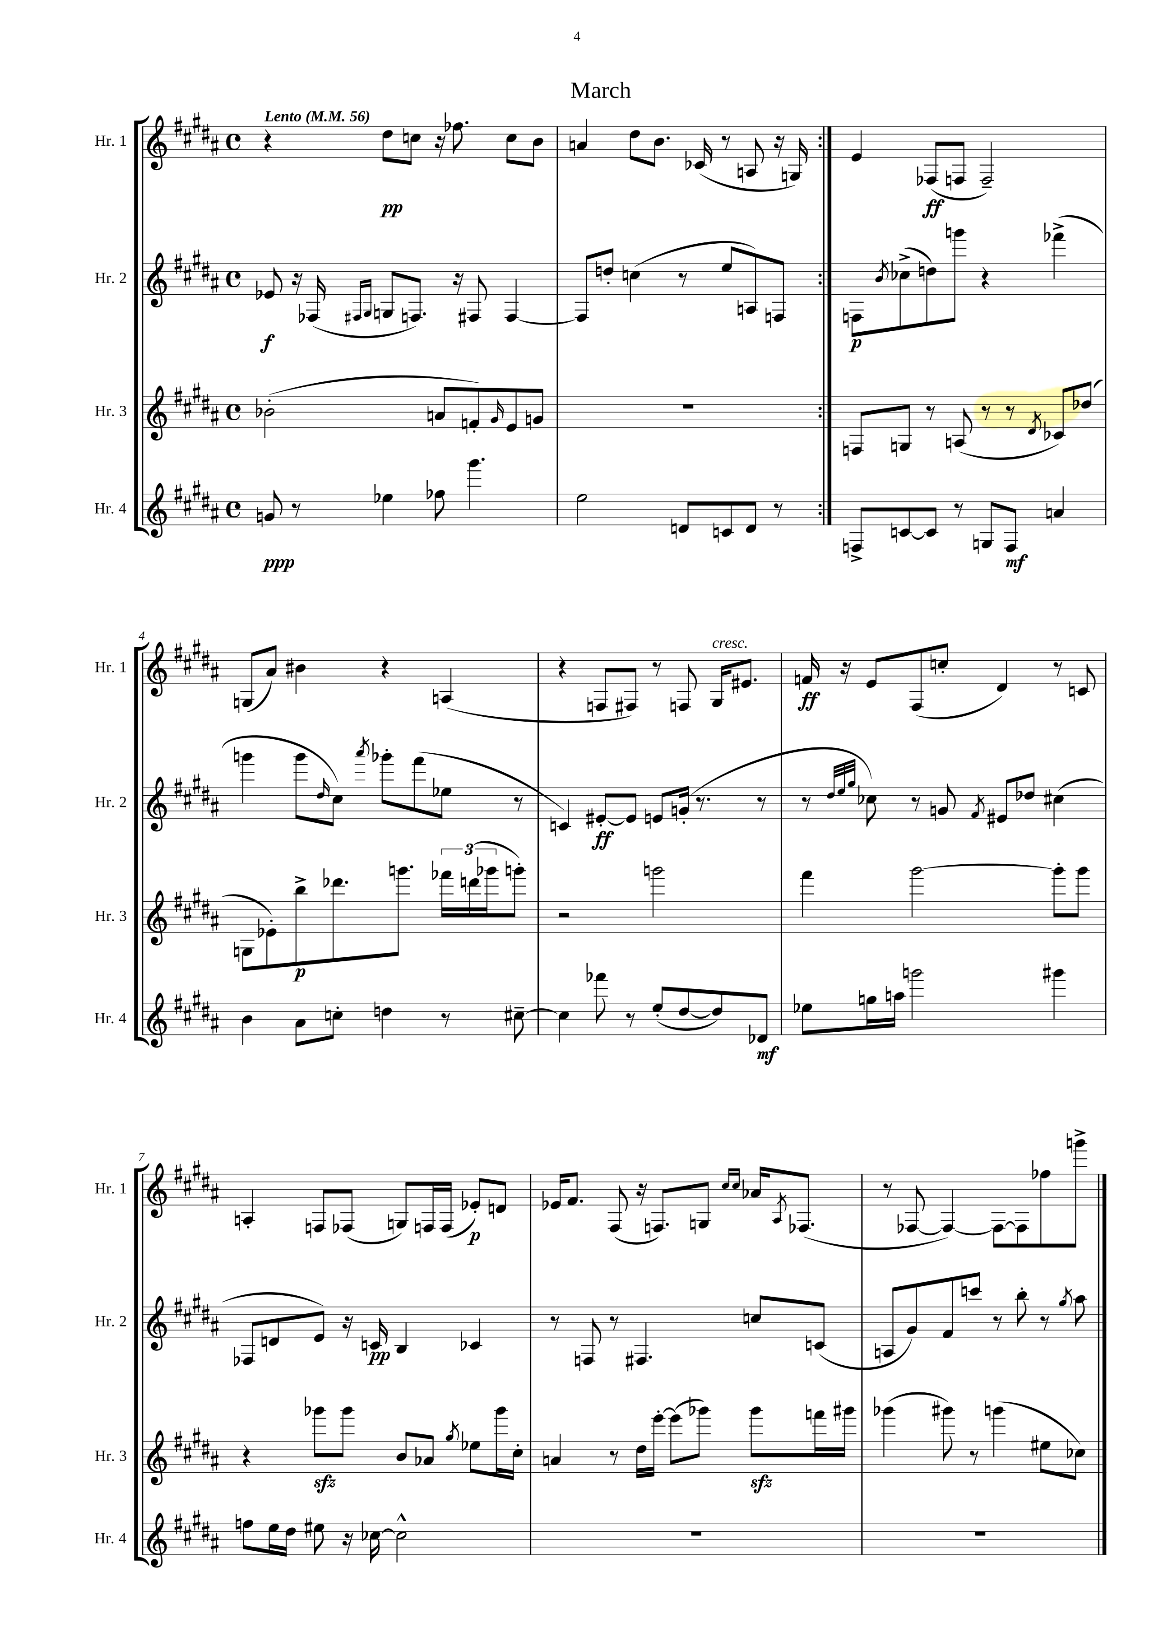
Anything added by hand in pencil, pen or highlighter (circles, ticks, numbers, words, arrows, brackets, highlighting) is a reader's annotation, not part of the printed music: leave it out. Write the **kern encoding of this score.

**kern	**kern	**kern	**kern
*staff4	*staff3	*staff2	*staff1
*clefG2	*clefG2	*clefG2	*clefG2
*k[f#c#g#d#a#]	*k[f#c#g#d#a#]	*k[f#c#g#d#a#]	*k[f#c#g#d#a#]
*M4/4	*M4/4	*M4/4	*M4/4
*met(c)	*met(c)	*met(c)	*met(c)
*MM56	*MM56	*MM56	*MM56
8g/	(2b-'\	8e-/	4r
8r	.	16r	.
.	.	(16F-/	.
.	.	16qqF#/LL	.
.	.	16qqG#/JJ	.
4ee-\	.	8G/L	8dd#\L
.	.	8.F/J)	8cc\J
8ff-\	8a/L	.	16r
.	.	16r	8.ff-\
4.ggg#\	8f'/)	8F#/	.
.	16qqg#/	.	.
.	8e/	[4F#/	8cc\L
.	8g/J	.	8b\J
=	=	=	=
2ee\	1r	8F#/]L	4a/
.	.	8dd'/J	.
.	.	(4cc\	8dd#\L
.	.	.	8.b\J
8d/L	.	8r	.
.	.	.	(16c-/
8c/	.	8ee/L	8r
8d/J	.	8A/)	8A/
8r	.	8F/J	16r
.	.	.	16G/)
=:|!	=:|!	=:|!	=:|!
8F^/L	8F/L	8F\L	4e/
.	.	8qb/	.
[8c/	8G/J	(8cc-^\	.
8c/]J	8r	8dd\)	(8F-/L
8r	(8A/	8ggg\J	8F/J
8G/L	8r	4r	2F~/)
8F/J	8r	.	.
.	8qd#/	.	.
4a/	8c-/L)	(4fff-^\	.
.	(8dd-/J	.	.
=	=	=	=
4b\	8G\L	4ggg\	(8G/L
.	8e-'\)	.	8a#/J)
8a#\L	8bb^\	8ggg\L	4b#\
.	.	16qqdd#/	.
8cc'\J	8.ddd-\	8cc#\J)	.
.	.	8qaaa#/	.
4dd\	.	8ggg-'\L	4r
.	8.ggg\J	.	.
.	.	(8fff#\	.
8r	24fff-\LL	8ee-\J	(4A/
.	(24ddd\	.	.
.	24ggg-\J	.	.
[8cc#~\	8ggg'\J)	8r	.
=	=	=	=
4cc#\]	2r	4c/)	4r
8fff-\	.	[8e#'/L	8F/L
8r	.	8e#/]J	8F#/J)
(8ee'/L	2ggg\	8e/L	8r
[8dd#/	.	(16g'/Jk	8F/
.	.	8.r	.
8dd#/])	.	.	16G#/LK
.	.	.	8.e#/J
8d-/J	.	8r	.
=	=	=	=
8ee-\L	4fff#\	8r	16f/
.	.	.	16r
.	.	32qqdd#/LLL	.
.	.	32qqee/	.
.	.	32qqgg#/JJJ	.
16gg\L	.	8cc-\)	8e/L
16aa\JJ	.	.	.
2ggg\	[2ggg#\	8r	(8F#/
.	.	8g/	8cc'/J
.	.	8qf#/	.
.	.	8e#/L	4d#/)
.	.	8dd-/J	.
4ggg#\	8ggg#'\]L	(4cc#\	8r
.	8ggg#\J	.	8c/
=	=	=	=
8ff\L	4r	8F-/L	4A'/
16ee\L	.	8d/	.
16dd#\JJ	.	.	.
8ee#\	8ggg-\L	8e/J)	8F/L
16r	8ggg-\J	16r	(8F-/J
[16cc-\	.	16c/	.
2cc-^^\]	8b/L	4B/	8G/L)
.	8a-/J	.	16F/L
.	.	.	(16F/JJ
.	8qgg#/	.	.
.	8ee-\L	4c-/	8e-'/L)
.	16ggg-\L	.	8d/J
.	16cc#'\JJ	.	.
=	=	=	=
1r	4a/	8r	16e-/LK
.	.	.	8.f#/J
.	.	8F/	.
.	8r	8r	(8F#/
.	16dd#\LL	4.F#/	16r
.	[16eee'\JJ	.	8.F/L)
.	(8eee\]L	.	.
.	8ggg-\J)	.	8G/J
.	.	.	16qqcc#/LL
.	.	.	16qqcc#/JJ
.	8ggg-\L	8cc/L	16a-/LK
.	.	.	8qA#/
.	.	.	(8.F-/J
.	16fff\L	(8c/J	.
.	16ggg#\JJ	.	.
=	=	=	=
1r	(4ggg-\	8A/L	8r
.	.	8g#/)	[8F-/
.	8ggg#\)	8f#/	4F-/_)
.	8r	8ccc/J	.
.	(4ggg\	8r	8F-\_L
.	.	8bb'\	8F-\]
.	8ee#\L	8r	8ff-\
.	.	8qgg#/	.
.	8cc-\J)	8aa#\	8ggg^\J
==	==	==	==
*-	*-	*-	*-
